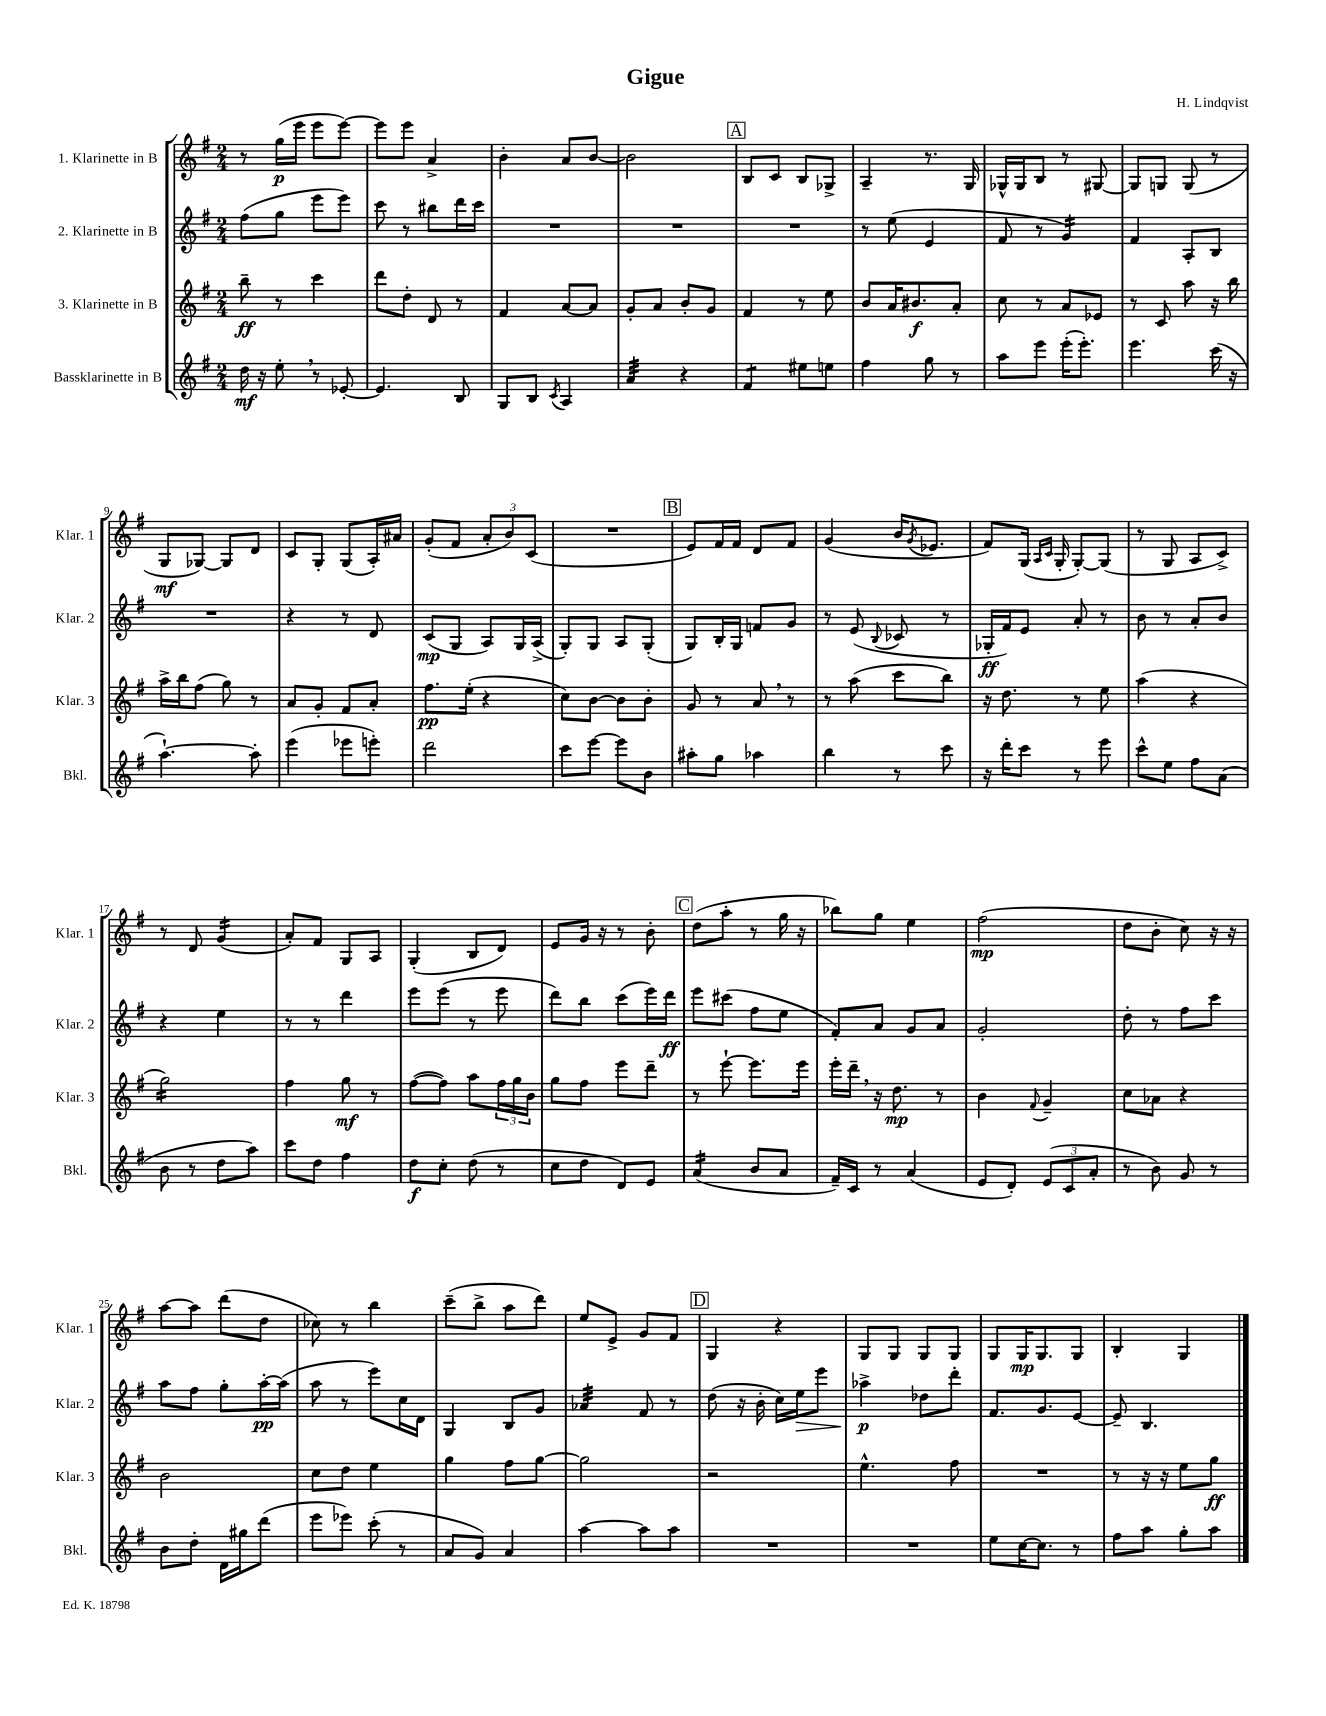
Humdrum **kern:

**kern	**kern	**kern	**kern
*staff4	*staff3	*staff2	*staff1
*clefG2	*clefG2	*clefG2	*clefG2
*k[f#]	*k[f#]	*k[f#]	*k[f#]
*M2/4	*M2/4	*M2/4	*M2/4
16dd	8bb~	(8ff#	8r
16r	.	.	.
8ee'	8r	8gg	(16gg
.	.	.	16eee
8r	4ccc	8eee	8eee
[8e-'	.	8eee)	[8eee)
=	=	=	=
4.e-]	8ddd	8ccc	8eee]
.	8dd'	8r	8eee
.	8d	8bb#	4a^
8B	8r	16ddd	.
.	.	16ccc	.
=	=	=	=
8G	4f#	2r	4b'
8B	.	.	.
8qc	.	.	.
4A	[8a	.	8a
.	8a]	.	[8b
=	=	=	=
4a	8g'	2r	2b]
.	8a	.	.
4r	8b'	.	.
.	8g	.	.
=	=	=	=
4f#	4f#	2r	8B
.	.	.	8c
8ee#	8r	.	8B
8ee	8ee	.	8G-^
=	=	=	=
4ff#	8b	8r	4A~
.	16a	(8ee	.
.	8.b#	.	.
8gg	.	4e	8.r
8r	8a'	.	.
.	.	.	16G
=	=	=	=
8aa	8cc	8f#	16G-^^
.	.	.	16G-
8eee	8r	8r	8B
(16eee'	8a	4g)	8r
8.eee')	.	.	.
.	8e-	.	[8G#
=	=	=	=
4.eee	8r	4f#	8G#]
.	8c	.	8G
.	8aa	8A'	(8G
(16ccc	16r	8B	8r
16r	16bb	.	.
=	=	=	=
[4.aa`)	16aa^	2r	8G
.	16bb	.	.
.	(8ff#	.	[8G-)
.	8gg)	.	8G-]
8aa']	8r	.	8d
=	=	=	=
(4eee	8a	4r	8c
.	8g'	.	8G'
8eee-	8f#	8r	(8G
8eee')	8a'	8d	16A')
.	.	.	16a#
=	=	=	=
2ddd	8.ff#	(8c	(8g'
.	.	8G	8f#
.	(16ee'	.	.
.	4r	8A)	12a'
.	.	.	12b)
.	.	16G	.
.	.	.	(12c
.	.	(16A^	.
=	=	=	=
8ccc	8cc)	8G')	2r
[8eee	[8b	8G	.
8eee]	8b]	8A	.
8b	8b'	(8G'	.
=	=	=	=
8aa#'	8g	8G)	8e)
8gg	8r	16B'	16f#
.	.	16G	16f#
4aa-	8a	8f	8d
.	8r	8g	8f#
=	=	=	=
4bb	8r	8r	(4g
.	(8aa	(8e	.
.	.	8qqB	.
8r	8ccc	8c-	16b
.	.	.	8qg
.	.	.	8.e-
8ccc	8bb)	8r	.
=	=	=	=
16r	16r	16G-'	8f#)
16ddd'	8.dd	16f#)	.
8ccc	.	8e	(16G
.	.	.	16qqA
.	.	.	16qqc
.	.	.	16G'
8r	8r	8a'	[8G')
8eee	8ee	8r	(8G]
=	=	=	=
8ccc^^	(4aa	8b	8r
8ee	.	8r	8G
8ff#	4r	8a'	8A
(8a	.	8b	8c^)
=	=	=	=
8b	2gg)	4r	8r
8r	.	.	8d
8dd	.	4ee	(4g
8aa)	.	.	.
=	=	=	=
8ccc	4ff#	8r	8a')
8dd	.	8r	8f#
4ff#	8gg	4ddd	8G
.	8r	.	8A
=	=	=	=
8dd	([8ff#	8eee	(4G'
8cc'	8ff#])	(8eee	.
(8dd	8aa	8r	8B
8r	24ff#	8eee	8d)
.	24gg	.	.
.	24b	.	.
=	=	=	=
8cc	8gg	8ddd)	8e
8dd	8ff#	8bb	16g
.	.	.	16r
8d)	8eee	(8ccc	8r
8e	8ddd~	16eee)	8b'
.	.	16ddd	.
=	=	=	=
(4a	8r	8eee	(8dd
.	[8eee`	(8ccc#	8aa'
8b	8.eee]	8ff#	8r
8a	.	8ee	16gg
.	16eee	.	16r
=	=	=	=
16f#~)	16eee'	8f#')	8bb-)
16c	16ddd~	.	.
8r	16r	8a	8gg
.	8.dd	.	.
(4a	.	8g	4ee
.	8r	8a	.
=	=	=	=
8e	4b	2g'	(2ff#
8d')	.	.	.
.	8qqf#	.	.
(12e	4g~	.	.
12c	.	.	.
12a'	.	.	.
=	=	=	=
8r	8cc	8dd'	8dd
8b)	8a-	8r	8b'
8g	4r	8ff#	8cc)
8r	.	8ccc	16r
.	.	.	16r
=	=	=	=
8b	2b	8aa	[8aa
8dd'	.	8ff#	8aa]
16d	.	8gg'	(8ddd
16gg#	.	.	.
(8ddd	.	[16aa'	8dd
.	.	(16aa]	.
=	=	=	=
8eee	8cc	8aa	8cc-)
8eee-)	8dd	8r	8r
(8ccc'	4ee	8eee)	4bb
8r	.	16cc	.
.	.	16d	.
=	=	=	=
8a	4gg	4G	(8ccc~
8g)	.	.	8bb^
4a	8ff#	8B	8aa
.	[8gg	8g	8ddd)
=	=	=	=
[4aa	2gg]	4a-	8ee
.	.	.	8e^
8aa]	.	8f#	8g
8aa	.	8r	8f#
=	=	=	=
2r	2r	(8dd	4G
.	.	16r	.
.	.	16b'	.
.	.	16cc)	4r
.	.	16ee	.
.	.	8eee	.
=	=	=	=
2r	4.ee^^	4aa-^	8G
.	.	.	8G
.	.	8dd-	8G
.	8ff#	8ddd'	8G
=	=	=	=
8ee	2r	8.f#	8G
[16cc	.	.	16G
8.cc]	.	8.g	8.G
8r	.	[8e	8G
=	=	=	=
8ff#	8r	8e~]	4B'
8aa	16r	4.B	.
.	16r	.	.
8gg'	8ee	.	4G
8aa	8gg	.	.
==	==	==	==
*-	*-	*-	*-
